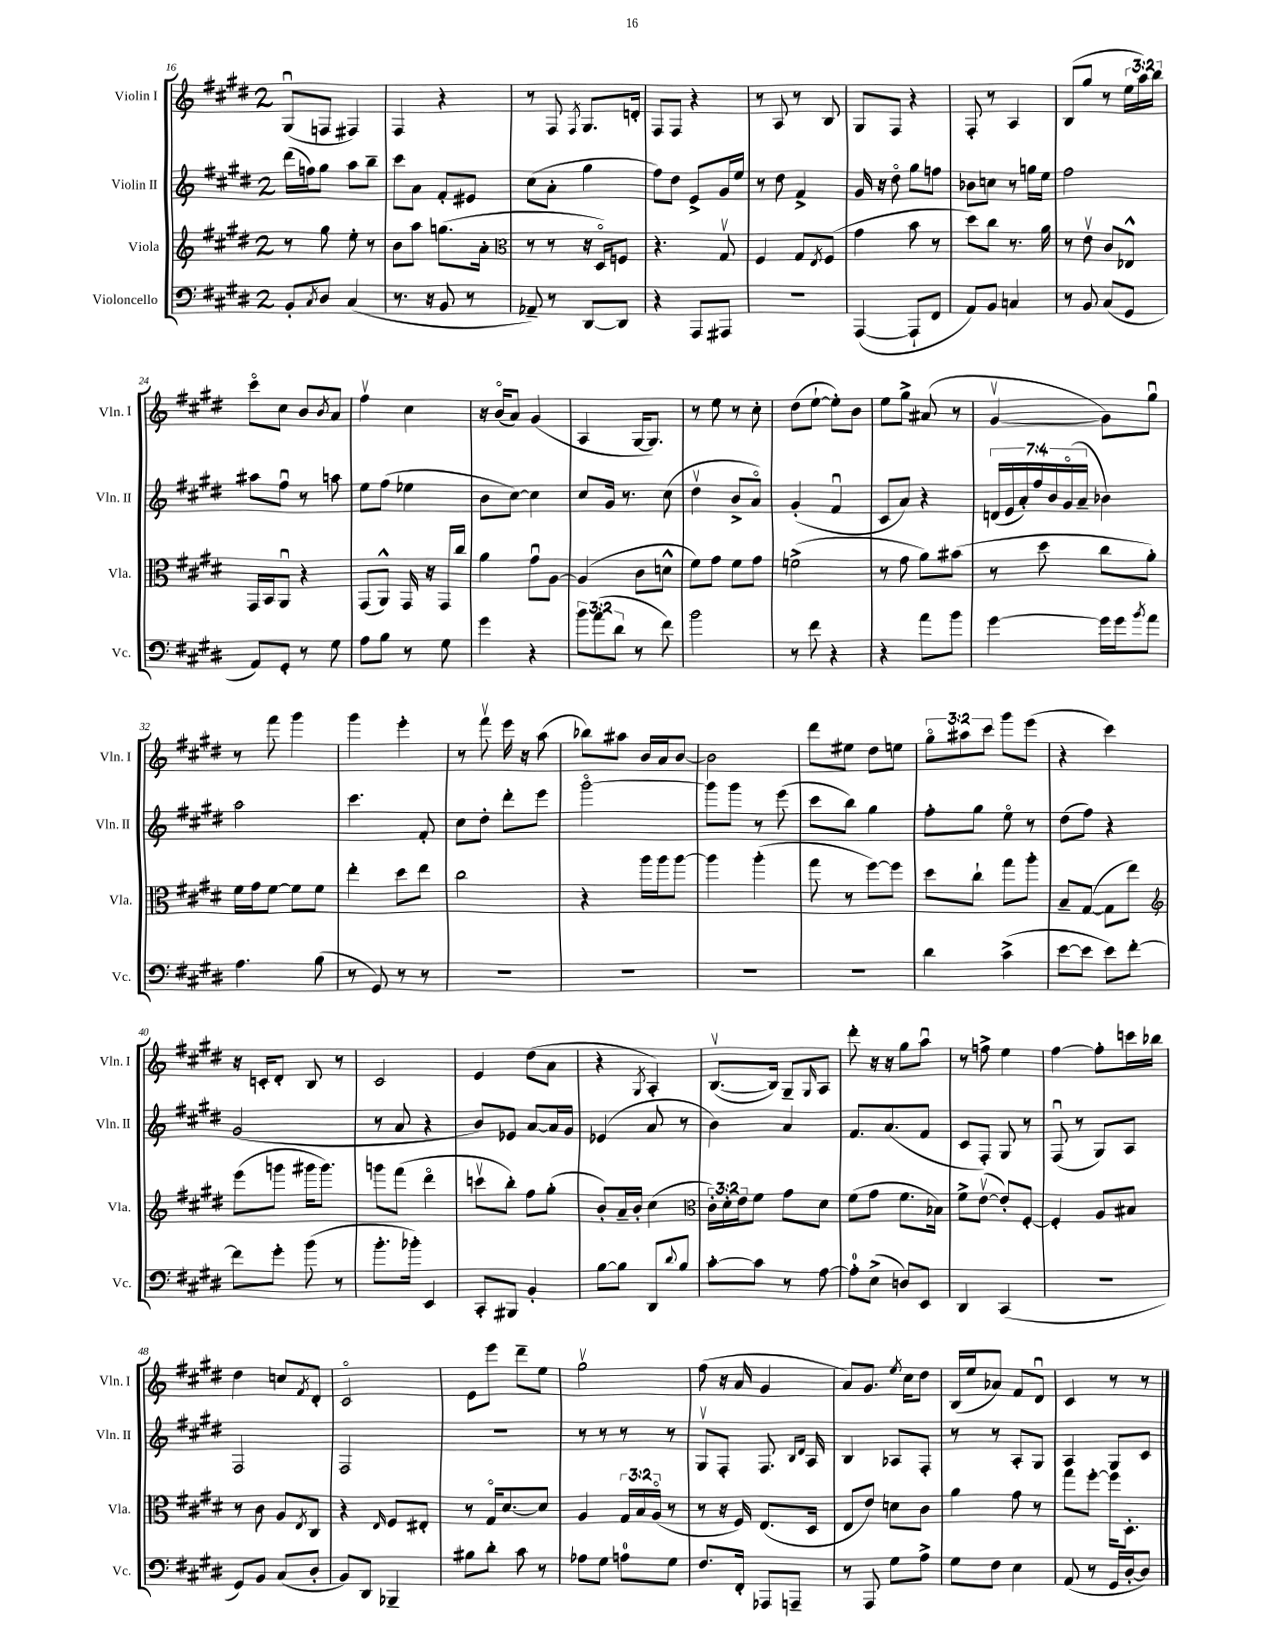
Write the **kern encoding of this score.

**kern	**kern	**kern	**kern
*staff4	*staff3	*staff2	*staff1
*clefF4	*clefG2	*clefG2	*clefG2
*k[f#c#g#d#]	*k[f#c#g#d#]	*k[f#c#g#d#]	*k[f#c#g#d#]
*M2/4	*M2/4	*M2/4	*M2/4
8BB'	8r	(16ddd#	(8G#u
.	.	16ff)	.
8qC#	.	.	.
8D#	8gg#	8gg#	8F
(4C#	8ee'	8aa	4F#)
.	8r	8bb~	.
=	=	=	=
8.r	8b	8ccc#	4F#
.	8aa	8a	.
16r	.	.	.
8BB	(8.gg	8f#'	4r
8r	.	8e#	.
.	16a'	.	.
=	=	=	=
*	*clefC3	*	*
8AA-~)	8r	(8cc#	8r
8r	8r	8a'	8F#
.	.	.	8qF#
[8DD#	16r	4gg#	8.G#
.	16D#o)	.	.
8DD#]	8F	.	.
.	.	.	16d'
=	=	=	=
4r	4.r	8ff#)	8F#
.	.	8dd#	8F#
8AAA	.	8e^	4r
8AAA#	8G#v	16g#	.
.	.	16ee	.
=	=	=	=
2r	4F#	8r	8r
.	.	8dd#	8A
.	8G#	4f#^	8r
.	8qE	.	.
.	(8F#	.	8B
=	=	=	=
([4AAA	4g#	16g#	8G#
.	.	16r	.
.	.	8dd#o	8F#
8AAA`]	8b	8gg#	4r
8FF#	8r	8ff	.
=	=	=	=
8AA)	8dd#)	8b-	8F#'
8BB	8cc#	8cc	8r
4C	8.r	8r	4A
.	.	16gg	.
.	16a	16ee	.
=	=	=	=
8r	8r	2ff#	(8B
8BB	8ev	.	8gg#
(8C#	8c#	.	8r
8GG#	8E-^^	.	24ee
.	.	.	24aa)
.	.	.	24bb
=	=	=	=
8AA)	16GG#	8aa#	8ccc#o
.	16BB	.	.
8GG#'	8AAu	8ff#u	8cc#
8r	4r	8r	8b
.	.	.	8qb
8G#	.	8aa	8a
=	=	=	=
8A	(8GG#	8ee	4ff#v
8B	8AA^^)	(8ff#	.
8r	16GG#	4ee-	4cc#
.	16r	.	.
8G#	16GG#	.	.
.	16cc#	.	.
=	=	=	=
4g#	4a	8b	16r
.	.	.	(16bo
.	.	[8cc#)	8a)
4r	8g#u	4cc#]	(4g#
.	[8A	.	.
=	=	=	=
12b	(4A]	8cc#	4A
(12a	.	.	.
.	.	16g#	.
12d#	.	.	.
.	.	8.r	.
8r	8c#	.	[16G#
.	.	.	8.G#])
8f#)	8d^^	(8cc#	.
=	=	=	=
2b	8f#)	4dd#v	8r
.	8g#	.	8ee
.	8f#	8b^	8r
.	8g#	8ao)	8cc#'
=	=	=	=
8r	(2f^	(4g#'	(8dd#
8f#	.	.	[8ee`
4r	.	4f#u	8ee'])
.	.	.	8b
=	=	=	=
4r	8r	8c#	8ee
.	8g#	8a)	8gg#^
8a	8a)	4r	(8a#
8b	(8b#	.	8r
=	=	=	=
[4g#	8r	(28d	[4g#v
.	.	28e	.
.	.	28a')	.
.	.	28ff#	.
.	8dd#	.	.
.	.	28b	.
.	.	(28g#o	.
.	.	28a~	.
16g#]	8cc#	4b-)	8g#])
16g#	.	.	.
8qb	.	.	.
8a	8a')	.	8gg#u
=	=	=	=
4.A	16f#	2aa	8r
.	16g#	.	.
.	[8f#	.	8fff#
.	8f#]	.	4ggg#
(8B	8f#	.	.
=	=	=	=
8r	4ee'	4.ccc#	4ggg#
8GG#)	.	.	.
8r	8dd#	.	4eee'
8r	8ee	8f#'	.
=	=	=	=
2r	2cc#	8cc#	8r
.	.	8dd#'	8fff#v
.	.	8ddd#'	16eee
.	.	.	16r
.	.	8eee	(8aa
=	=	=	=
2r	4r	[2ggg#o	8bb-)
.	.	.	8aa#
.	16aa	.	16b
.	16aa	.	16a
.	[8aa	.	[8b
=	=	=	=
2r	4aa]	8ggg#]	2b]
.	.	8ggg#	.
.	(4aa'	8r	.
.	.	(8eee	.
=	=	=	=
2r	8gg#	8ccc#	8ddd#
.	8r	8bb)	8ee#
.	[8ff#)	4gg#	8dd#
.	8ff#]	.	8ee
=	=	=	=
4d#	8dd#	8ff#'	12gg#o
.	.	.	12aa#
.	8cc#`	8gg#	.
.	.	.	12ccc#
(4c#^	8gg#	8eeo	8ggg#
.	8aa'	8r	(8eee
=	=	=	=
[8e	8B~	(8dd#	4r
8e]	([8G#	8ff#)	.
8e)	8G#]	4r	4ccc#)
[8f#'	8ee)	.	.
=	=	=	=
*	*clefG2	*	*
8f#]	(8eee	(2g#	16r
.	.	.	16c'
8g#'	8ggg	.	8d#'
(8b	16ggg#	.	8B
.	8.ggg#)	.	.
8r	.	.	8r
=	=	=	=
8.b'	8ggg	8r	2c#
.	(8fff#	8a	.
16b-')	.	.	.
4EE	4ddd#o	4r	.
=	=	=	=
8CC#'	8cccv	8b)	4e
8BBB#	8bb')	8e-	.
4BB'	8ff#	[8a	(8dd#
.	(8gg#'	16a]	8a
.	.	16g#	.
=	=	=	=
[8B	8b')	(4e-	4r
8B]	16a~	.	.
.	16b'	.	.
.	.	.	8qG#
8DD#	(4cc#	8a	4A')
8qqd#	.	.	.
8B	.	8r	.
=	=	=	=
*	*clefC3	*	*
[8c#'	24c#')	4b)	([8.Bv
.	24d#'	.	.
.	24e	.	.
8c#]	8f#	.	.
.	.	.	16B])
8r	8g#	4a	8G#~
.	.	.	16qqG#
[8A	8d#	.	8A
=	=	=	=
8A']	(8f#	8.f#	8ddd#'
(8E^	8g#	.	16r
.	.	(8.a	16r
8D)	8.f#	.	8gg#
8EE	.	8f#	8aau
.	16B-)	.	.
=	=	=	=
4DD#	8f#^	8c#	8r
.	([8ev	8F#')	8ff^
(4CC#	8e'])	8G#	4ee
.	[8F#'	8r	.
=	=	=	=
2r	4F#']	(8F#u	[4ff#
.	.	8r	.
.	8A	8G#)	8ff#']
.	8B#	8A	16ccc
.	.	.	16bb-
=	=	=	=
8GG#)	8r	2F#	4dd#
8BB	8c#	.	.
(8C#	8A	.	8cc
.	8qE	.	8qf#
8D#'	8C#	.	8d#'
=	=	=	=
8BB)	4r	2F#	2c#o
8DD#	.	.	.
.	16qqE	.	.
4BBB-~	8F#	.	.
.	8E#'	.	.
=	=	=	=
8B#	8r	2r	8e
8d#'	16G#o	.	8eee
.	[8.d#	.	.
8c#	.	.	8ddd#~
8r	8d#]	.	8ee
=	=	=	=
8A-	4A	8r	2gg#v
8G#	.	8r	.
8A	24G#	8r	.
.	24B	.	.
.	(24Ao	.	.
8G#	8r	8r	.
=	=	=	=
8.F#	8r	8G#v	(8ff#
.	16r	8F#'	16r
16FF#'	16F#)	.	16a
8AAA-	(8.E	8.F#	4g#
8AAA~	.	.	.
.	.	16qqB	.
.	.	16qqd#	.
.	16D#	16A	.
=	=	=	=
8r	8E	4B	8a)
8AAA	8e)	.	8.g#
8G#	8d	8A-	.
.	.	.	8qee
.	.	.	16cc#
8A^	8c#	8F#'	8dd#
=	=	=	=
8G#	4a	8r	(16B
.	.	.	16ee
8F#	.	8r	8a-)
4E	8g#	8A'	8f#
.	8r	8G#	8d#u
=	=	=	=
(8AA	8gg#	4A	4c#
8r	[8ff#'	.	.
16GG#	16ff#]	8G#	8r
[16D#'	8.D#'	.	.
8D#])	.	8c#	8r
==	==	==	==
*-	*-	*-	*-
